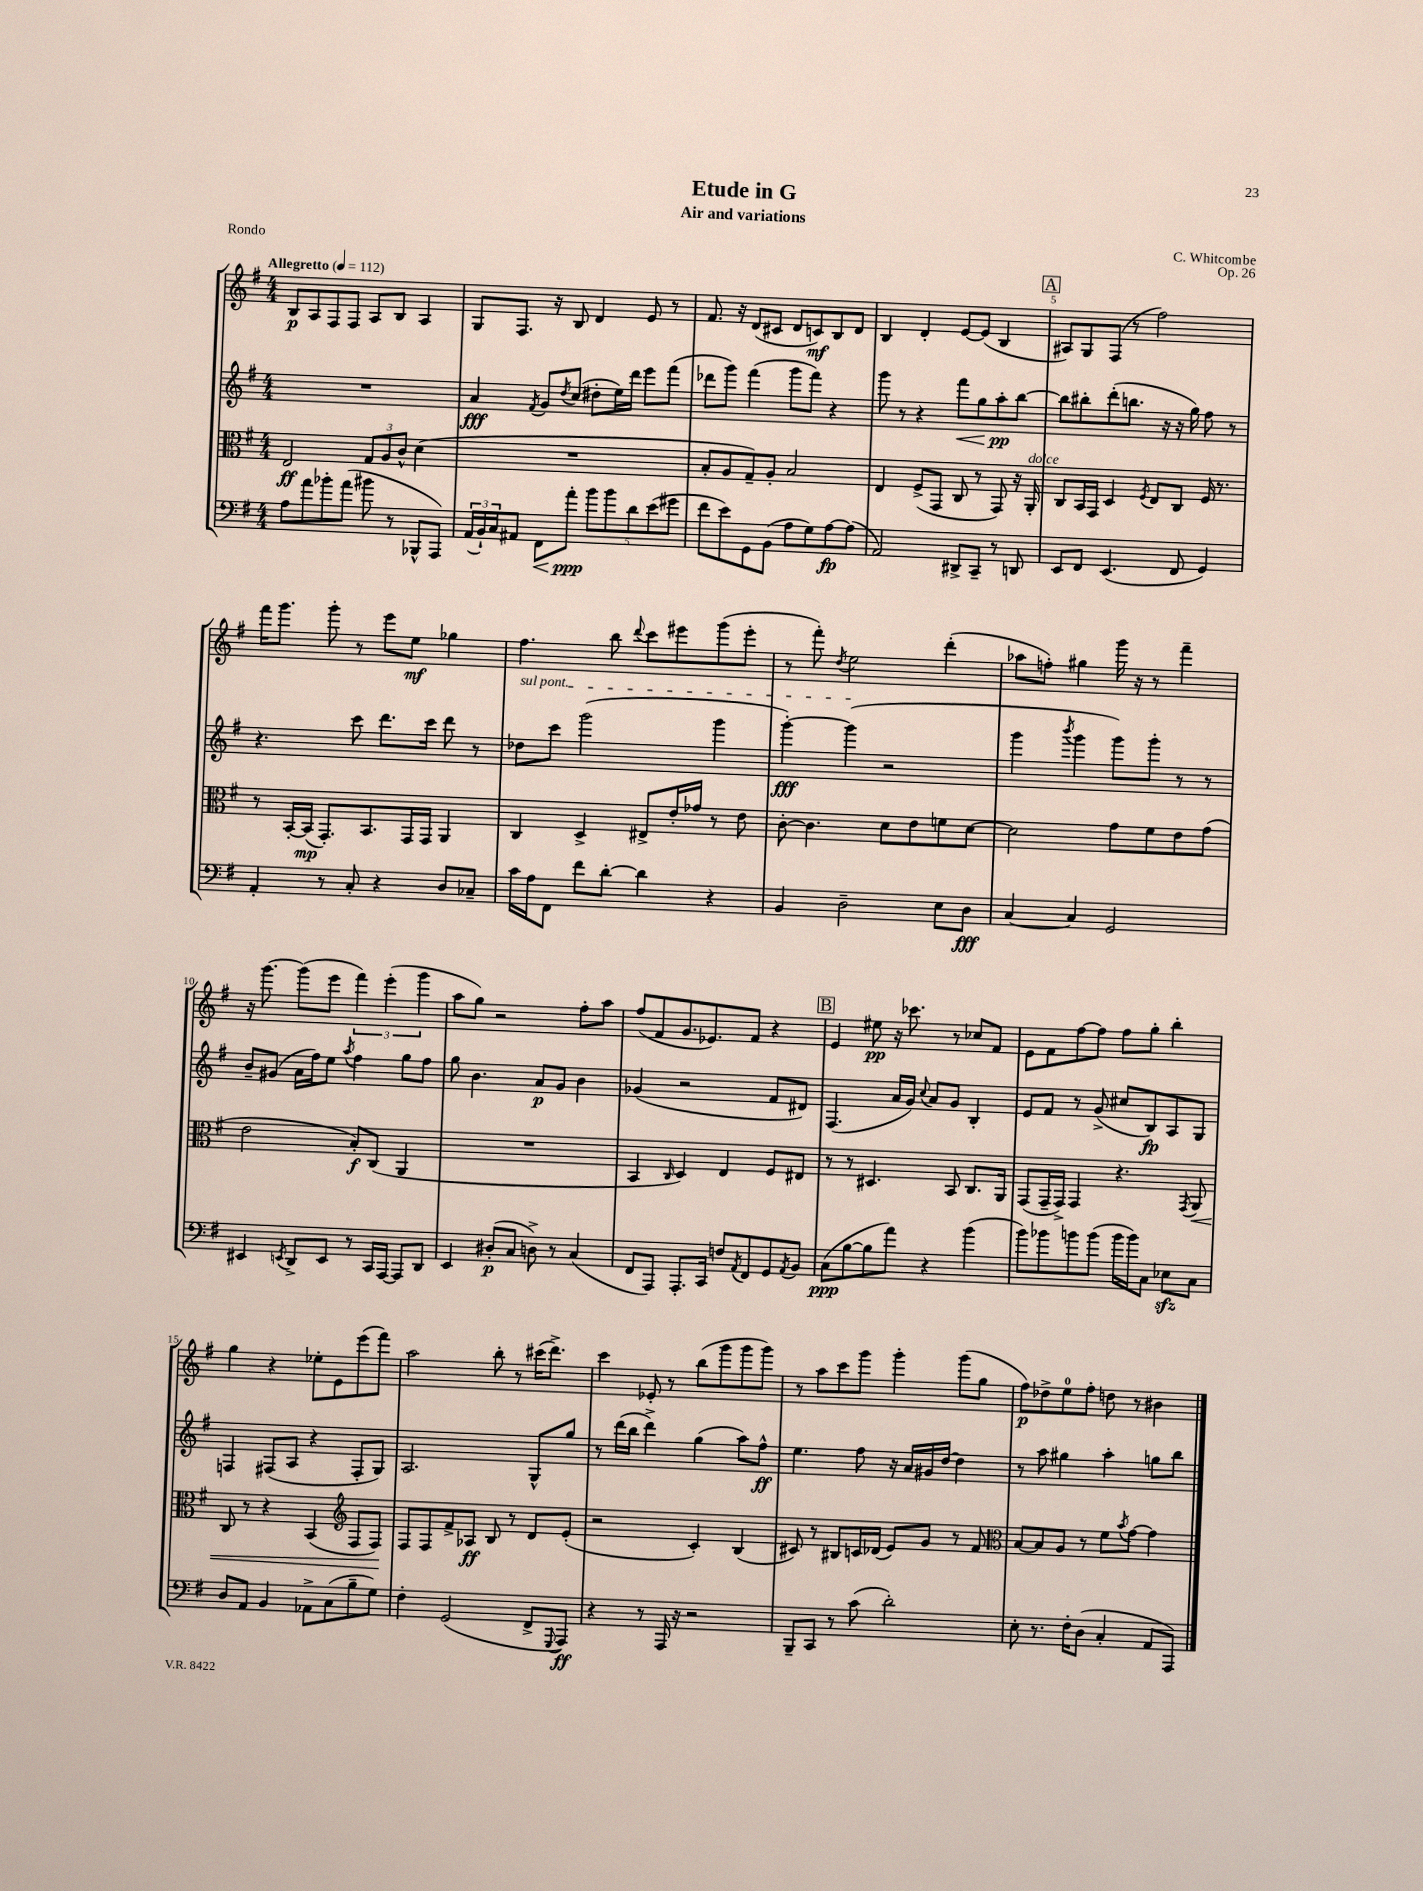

**kern	**dynam	**kern	**dynam	**kern	**dynam	**kern	**dynam
*part4	*part4	*part3	*part3	*part2	*part2	*part1	*part1
*staff4	*staff4	*staff3	*staff3	*staff2	*staff2	*staff1	*staff1
*clefF4	*	*clefC3	*	*clefG2	*	*clefG2	*
*k[f#]	*	*k[f#]	*	*k[f#]	*	*k[f#]	*
*M4/4	*	*M4/4	*	*M4/4	*	*M4/4	*
*MM112	*	*MM112	*	*MM112	*	*MM112	*
=1	=1	=1	=1	=1	=1	=1	=1
!	!	!	!	!	!	!LO:TX:a:B:t=Allegretto	!
8A\L	.	2E/	ff	1r	.	8B/L	p
8a\	.	.	.	.	.	8A/	.
8b-X'\	.	.	.	.	.	8F#/	.
(8a\J	.	.	.	.	.	8F#/J	.
8b#X\	.	12G/L	.	.	.	8A/L	.
.	.	12A/	.	.	.	.	.
8r	.	.	.	.	.	8B/J	.
.	.	12c^^/J	.	.	.	.	.
8BBB-X^^/L	.	(4d\	.	.	.	4A/	.
8AAA/J)	.	.	.	.	.	.	.
=2	=2	=2	=2	=2	=2	=2	=2
(24AA/LL	.	1r	.	4a/	fff	8G/L	.
24BB`/)	.	.	.	.	.	.	.
24C/J	.	.	.	.	.	.	.
8AA#X/J	.	.	.	.	.	8.F#/J	.
.	.	.	.	8qf#/	.	.	.
!	!LO:HP:b	!	!	!	!	!	!
8FF#\L	<	.	.	8g/L	.	.	.
.	.	.	.	.	.	16r	.
.	.	.	.	8qdd/	.	.	.
8a'\J	ppp	.	.	(8cc/J	.	8B/	.
10b\L	[	.	.	8dd#X'\L	.	4d/	.
10b\	.	.	.	.	.	.	.
.	.	.	.	16ee\L)	.	.	.
.	.	.	.	16ddd\JJ	.	.	.
10d\	.	.	.	.	.	.	.
.	.	.	.	8eee\L	.	8e/	.
(10e\	.	.	.	.	.	.	.
.	.	.	.	(8fff#\J	.	8r	.
10g#X\J	.	.	.	.	.	.	.
=3	=3	=3	=3	=3	=3	=3	=3
8f#\L	.	8B'/L	.	8ddd-X\L	.	8.f#/	.
8e\)	.	8A/	.	8ggg\J)	.	.	.
.	.	.	.	.	.	16r	.
8GG\	.	8G~/)	.	(4fff#\	.	(8d/L	.
(8BB\J	.	8A'/J	.	.	.	8c#X/J	.
8A\L	.	2B/	.	8ggg\L	.	8d/L	.
8G\)	.	.	.	8fff#\J)	.	8cn/)	mf
[8A\	fp	.	.	4r	.	8B/	.
(8A\J]	.	.	.	.	.	8d/J	.
=4	=4	=4	=4	=4	=4	=4	=4
2AA/)	.	4E/	.	8ggg\	.	4B/	.
.	.	.	.	8r	.	.	.
.	.	(8F#^/L	.	4r	.	4d'/	.
.	.	8GG/J	.	.	.	.	.
!	!	!	!	!	!LO:HP:b	!	!
8DD#X^/L	.	8C/	.	8fff#\L	<	[8e/L	.
8CC~/J	.	8r	.	8gg\	.	(8e/J]	.
8r	.	8GG/)	.	8aa'\	pp	4B/	.
8DDn/	.	16r	.	[8bb\J	[	.	.
!	!	!LO:TX:a:i:t=dolce	!	!	!	!	!
.	.	16AA'/	.	.	.	.	.
!!LO:REH:place=s1:t=A
=5	=5	=5	=5	=5	=5	=5	=5
8EE/L	.	8C/L	.	8bb\L]	.	8A#X/L)	.
8FF#/J	.	16BB/L	.	8bb#X'\	.	8G/	.
.	.	16GG/JJ	.	.	.	.	.
(4.EE/	.	4D/	.	(8ddd'\	.	(8F#/J	.
.	.	.	.	8.bbn\J	.	8r	.
.	.	8qF#/	.	.	.	.	.
.	.	8E/L	.	.	.	2ff#\)	.
.	.	.	.	16r	.	.	.
8FF#/	.	8C/J	.	16r	.	.	.
.	.	.	.	16gg\)	.	.	.
4GG/)	.	16F#/	.	8ff#\	.	.	.
.	.	8.r	.	.	.	.	.
.	.	.	.	8r	.	.	.
!!LO:LB:g=z
=6	=6	=6	=6	=6	=6	=6	=6
4AA'/	.	8r	.	4.r	.	16fff#\KL	.
.	.	.	.	.	.	8.ggg\J	.
.	.	[16BB'/LL	.	.	.	.	.
.	.	(16BB/JJ]	mp	.	.	.	.
8r	.	8.GG'/L)	.	.	.	8ggg'\	.
8C'/	.	.	.	8ccc\	.	8r	.
.	.	8.BB/	.	.	.	.	.
4r	.	.	.	8.ddd\L	.	8eee\L	.
.	.	16GG/L	.	.	.	8ee\J	mf
.	.	16GG/JJ	.	16ccc\Jk	.	.	.
8D/L	.	4AA/	.	8ddd\	.	4gg-X\	.
8C-X~/J	.	.	.	8r	.	.	.
=7	=7	=7	=7	=7	=7	=7	=7
!	!	!	!	!LO:TX:a:i:t=sul pont.	!	!	!
16c\LL	.	4C/	.	8dd-X\L	.	4.ff#\	.
16A\J	.	.	.	.	.	.	.
8FF#\J	.	.	.	8ccc\J	.	.	.
8f#\L	.	4D^/	.	(2ggg\	.	.	.
[8d'\J	.	.	.	.	.	8bb\	.
.	.	.	.	.	.	8qqddd/	.
4d\]	.	8E#X^/L	.	.	.	8ccc\L	.
.	.	16e'/L	.	.	.	8eee#X\	.
.	.	16g-X/JJ	.	.	.	.	.
4r	.	8r	.	4ggg\	.	(8ggg\	.
.	.	8e\	.	.	.	8eee#'\J	.
=8	=8	=8	=8	=8	=8	=8	=8
4BB/	.	[8c'\	.	[4ggg'\)	fff	8r	.
.	.	4.c\]	.	.	.	8fff#'\)	.
.	.	.	.	.	.	8qdd/	.
2D~\	.	.	.	(4ggg\]	.	2ee\	.
.	.	8d\L	.	2r	.	.	.
.	.	8e\	.	.	.	.	.
8E\L	.	8fn\	.	.	.	(4ddd'\	.
8D\J	fff	[8d\J	.	.	.	.	.
=9	=9	=9	=9	=9	=9	=9	=9
[4C/	.	2d\]	.	4ggg\	.	8aa-X\L	.
.	.	.	.	.	.	8ffn'\J)	.
.	.	.	.	8qbbb/	.	.	.
4C/]	.	.	.	4ggg\	.	4gg#X\	.
2GG/	.	8g\L	.	8ggg\L)	.	16ggg\	.
.	.	.	.	.	.	16r	.
.	.	8f#\	.	8ggg'\J	.	8r	.
.	.	8e\	.	8r	.	4fff#~\	.
.	.	(8g\J	.	8r	.	.	.
!!LO:LB:g=z
=10	=10	=10	=10	=10	=10	=10	=10
4EE#X/	.	2e\	.	8b~/L	.	16r	.
.	.	.	.	.	.	[8.ggg\	.
.	.	.	.	(8g#X/J	.	.	.
8qEEn/	.	.	.	.	.	.	.
8DD^/L	.	.	.	16a\LL	.	(8ggg\L]	.
.	.	.	.	16ff#\J)	.	.	.
8EE/J	.	.	.	8ee\J	.	8eee\J	.
.	.	.	.	8qaa/	.	.	.
8r	.	8B'/L)	f	4ff#\	.	6fff#\)	.
16CC/LL	.	(8C/J	.	.	.	.	.
.	.	.	.	.	.	(6eee'\	.
[16AAA/JJ	.	.	.	.	.	.	.
8AAA/L]	.	4AA/	.	8gg\L	.	.	.
.	.	.	.	.	.	6ggg\	.
8DD/J	.	.	.	8ff#\J	.	.	.
=11	=11	=11	=11	=11	=11	=11	=11
4EE/	.	1r	.	8gg\	.	8aa\L	.
.	.	.	.	4.b\	.	8gg\J)	.
(8D#X'/L	p	.	.	.	.	2r	.
8C/J	.	.	.	.	.	.	.
8Dn^\)	.	.	.	8a/L	p	.	.
8r	.	.	.	8g/J	.	.	.
(4C/	.	.	.	4b\	.	8ff#'\L	.
.	.	.	.	.	.	8aa\J	.
=12	=12	=12	=12	=12	=12	=12	=12
8FF#/L	.	4BB/	.	(4g-X/	.	(8ff#/L	.
8AAA/J)	.	.	.	.	.	8f#/	.
.	.	16qqC/	.	.	.	.	.
8.AAA'/L	.	4D/)	.	2r	.	8.g/	.
16CC/Jk	.	.	.	.	.	8.e-X/)	.
8Fn/L	.	4E/	.	.	.	.	.
8qAA/	.	.	.	.	.	.	.
8FF#/	.	.	.	.	.	8f#/J	.
8GG/	.	8F#/L	.	8f#/L	.	4r	.
8qAA/	.	.	.	.	.	.	.
8BB/J	.	8E#X/J	.	8d#X/J)	.	.	.
!!LO:REH:place=s1:t=B
=13	=13	=13	=13	=13	=13	=13	=13
(8C\L	ppp	8r	.	(4.F#/	.	4e/	.
[8B\	.	8r	.	.	.	.	.
8B\]	.	4.D#X/	.	.	.	8ee#X\	pp
8a\J)	.	.	.	16a/LL	.	16r	.
.	.	.	.	16g/JJ)	.	8.ccc-X\	.
.	.	.	.	8qqcc/	.	.	.
4r	.	.	.	8a/L	.	.	.
.	.	8BB/	.	8g/J	.	8r	.
(4b\	.	8.C/L	.	4B'/	.	8cc-X/L	.
.	.	.	.	.	.	8f#/J	.
.	.	16AA/Jk	.	.	.	.	.
=14	=14	=14	=14	=14	=14	=14	=14
8b\L)	.	(8GG/L	.	8e/L	.	8e\L	.
8b-X\	.	16GG~/L	.	8f#/J	.	8f#\	.
.	.	16GG^/JJ)	.	.	.	.	.
8bn\	.	4GG/	.	8r	.	[8ff#\	.
(8b\J	.	.	.	(8g^/	.	8ff#\J]	.
16b\LL	.	4.r	.	8cc#X/L	.	8ff#\L	.
16b\J)	.	.	.	.	.	.	.
8C\J	.	.	.	8B/)	fp	8gg'\J	.
8E-Xzz\L	.	.	.	8A/	.	4bb'\	.
.	.	8qGG/	.	.	.	.	.
!	!	!	!LO:HP:b	!	!	!	!
8C\J	.	8AA/	<	8G/J	.	.	.
!!LO:LB:g=z
=15	=15	=15	=15	=15	=15	=15	=15
8D/L	.	8C/	.	4Fn/	.	4gg\	.
8AA/J	.	8r	.	.	.	.	.
4BB/	.	4r	.	(8F#X/L	.	4r	.
.	.	.	.	8A/J	.	.	.
8AA-X^\L	.	(4BB/	.	4r	.	8ee-X'\L	.
(8C\	.	.	.	.	.	8e\	.
*	*	*clefG2	*	*	*	*	*
8B~\	.	8F#/L	.	8F#'/L	.	(8eee\	.
8G\J)	.	8F#/J)	.	8G/J)	.	8fff#\J)	.
.	.	.	[	.	.	.	.
=16	=16	=16	=16	=16	=16	=16	=16
4F#'\	.	8F#/L	.	2.A/	.	2aa\	.
.	.	8F#/	.	.	.	.	.
(2GG/	.	8f#^/	.	.	.	.	.
.	.	8A-X/J	ff	.	.	.	.
.	.	8B/	.	.	.	8bb'\	.
.	.	8r	.	.	.	8r	.
8FF#^/L	.	8d/L	.	8G^^/L	.	(16ccc#X\KL	.
.	.	.	.	.	.	8.ddd^\J)	.
8qqGGG/	.	.	.	.	.	.	.
8AAA/J)	ff	(8e'/J	.	8gg/J	.	.	.
=17	=17	=17	=17	=17	=17	=17	=17
4r	.	2r	.	8r	.	4ccc\	.
.	.	.	.	(16ddd\LL	.	.	.
.	.	.	.	16bb\JJ	.	.	.
8r	.	.	.	4ddd^\)	.	8e-X'/	.
16AAA/	.	.	.	.	.	8r	.
16r	.	.	.	.	.	.	.
2r	.	4c'/)	.	(4gg\	.	(8bb\L	.
.	.	.	.	.	.	8ggg\	.
.	.	(4B/	.	8aa\L)	.	8ggg\	.
.	.	.	.	8ff#^^\J	ff	8ggg\J)	.
=18	=18	=18	=18	=18	=18	=18	=18
8BBB~/L	.	8c#X/)	.	4.ee\	.	8r	.
8CC/J	.	8r	.	.	.	8aa\L	.
8r	.	8B#X/L	.	.	.	8ccc\	.
(8c\	.	16cn/L	.	8ff#\	.	8ggg\J	.
.	.	(16d-X/JJ	.	.	.	.	.
2d'\)	.	8e/L)	.	16r	.	4ggg'\	.
.	.	.	.	16a/LL	.	.	.
.	.	8g/J	.	16g#X/	.	.	.
.	.	.	.	[16dd/JJ	.	.	.
.	.	8r	.	4dd\]	.	(8ggg\L	.
.	.	8f#/	.	.	.	8gg\J	.
=19	=19	=19	=19	=19	=19	=19	=19
*	*	*clefC3	*	*	*	*	*
8E'\	.	[8B/L	.	8r	.	8ff#\L)	p
8.r	.	8B/]	.	8aa\	.	8dd-X^\	.
.	.	8A/J	.	4gg#X\	.	8ee\	.
16F#'\KL	.	.	.	.	.	.	.
(8D\J	.	8r	.	.	.	8ff#'\J	.
4C'/	.	8f#\L	.	4aa'\	.	8ddn\	.
.	.	8qb/	.	.	.	.	.
.	.	[8g\J	.	.	.	8r	.
8AA/L	.	4g\]	.	8ggn\L	.	4b#X\	.
8AAA/J)	.	.	.	8bb\J	.	.	.
==	==	==	==	==	==	==	==
*-	*-	*-	*-	*-	*-	*-	*-
